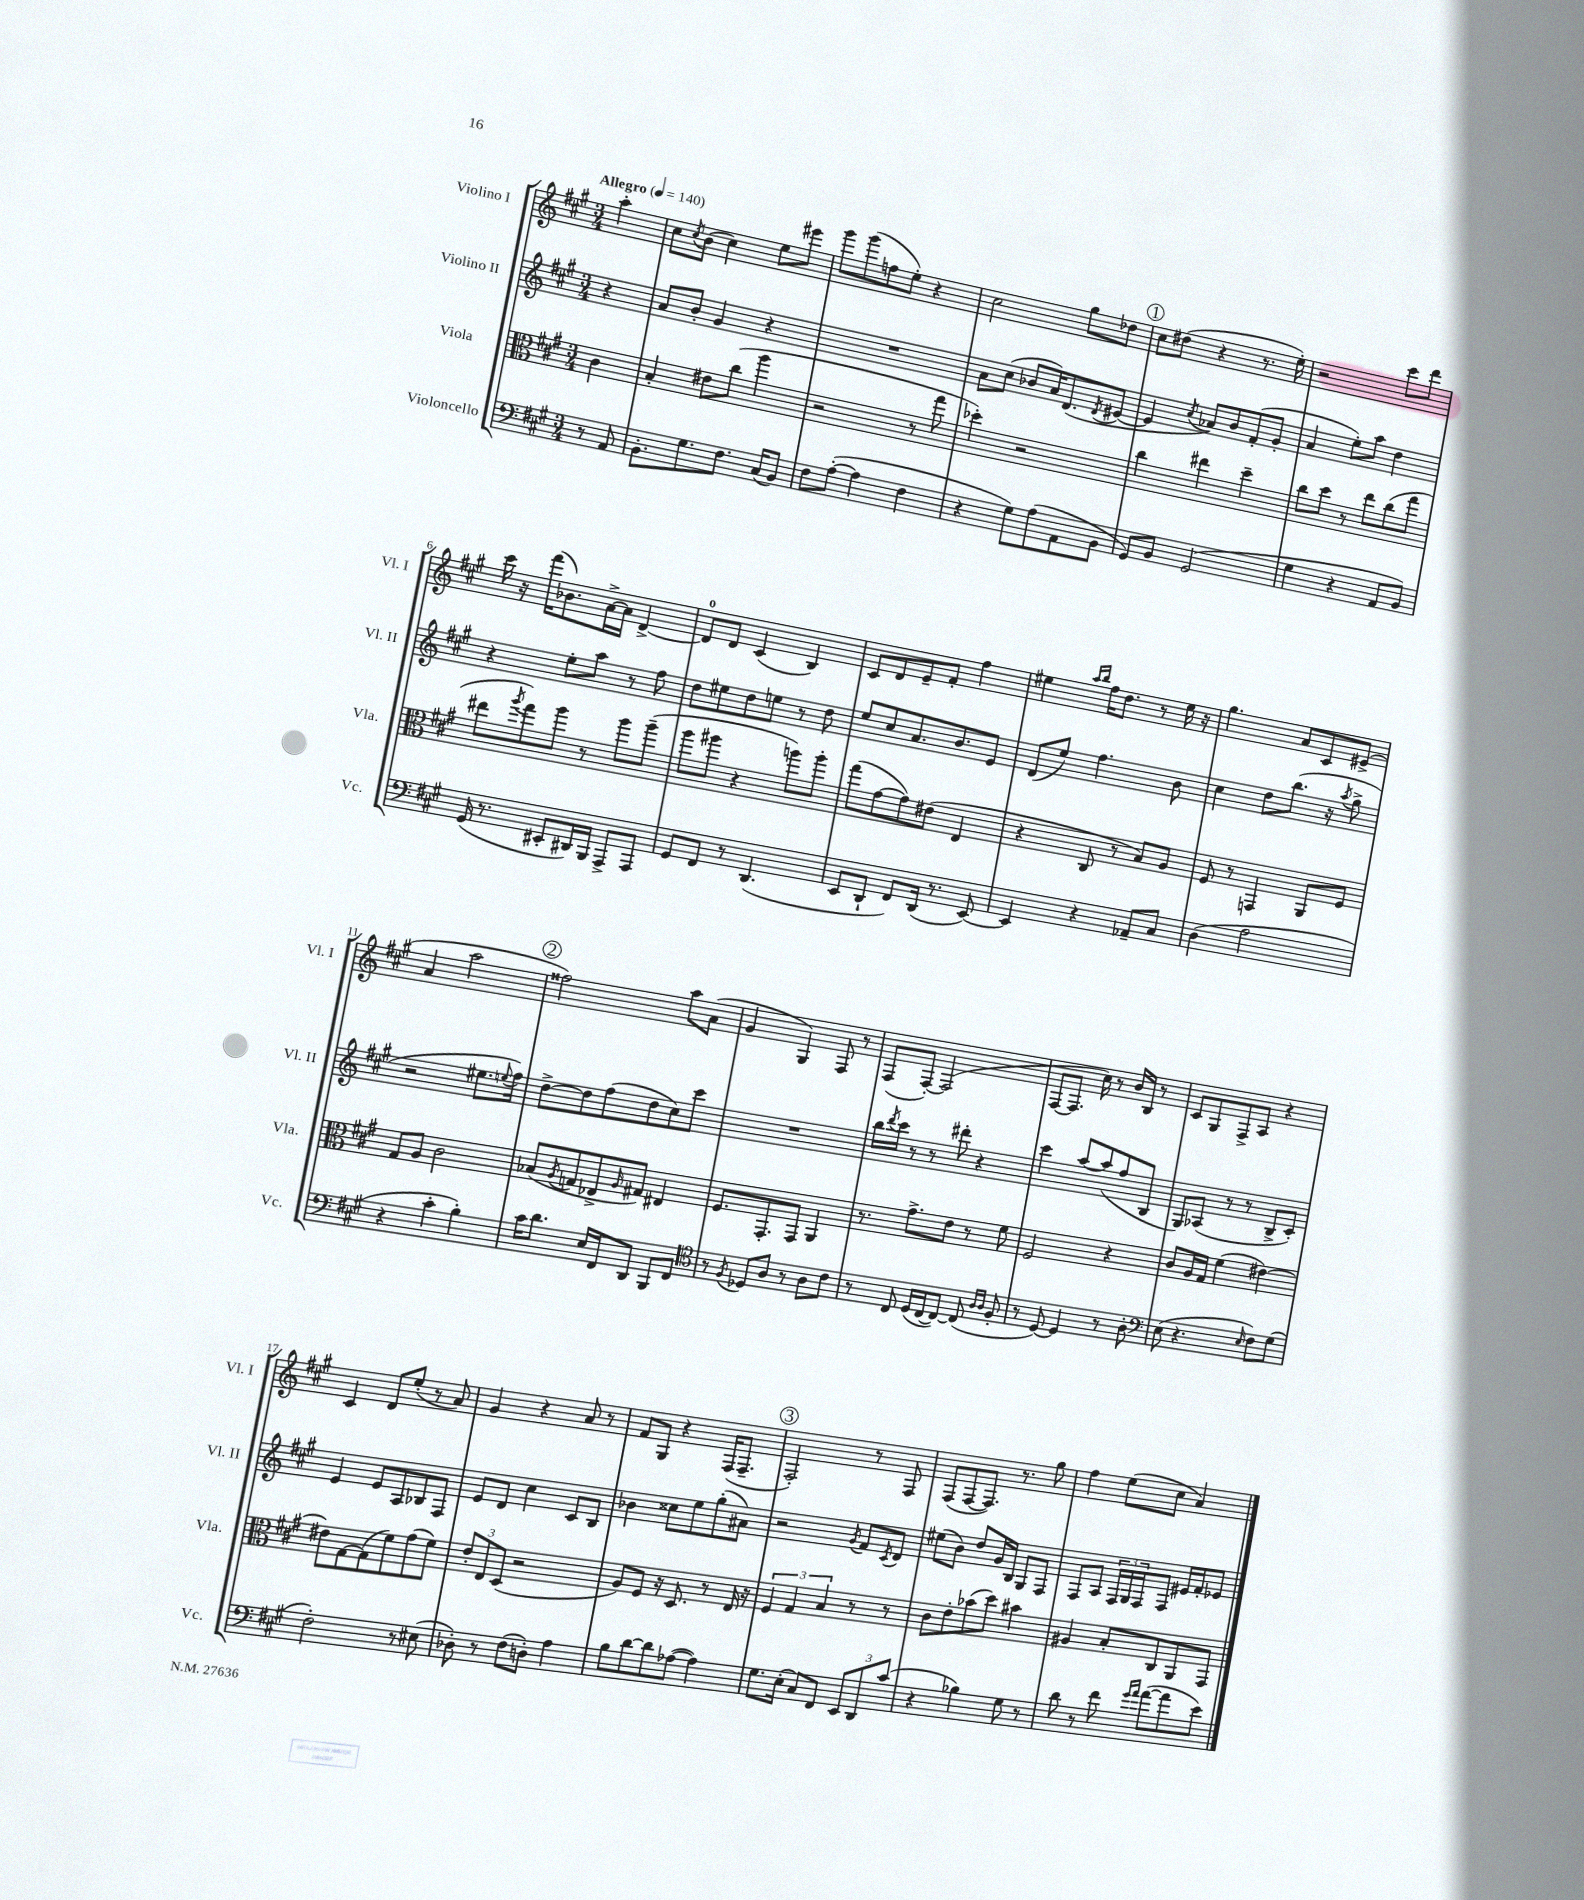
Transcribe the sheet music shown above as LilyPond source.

<<
\new StaffGroup <<
\new Staff = "s0" \with { instrumentName = "Violino I" shortInstrumentName = "Vl. I" } {
    \clef treble \key a \major \numericTimeSignature \time 3/4 \partial 4 \tempo "Allegro" 4 = 140
    a''4-. |
    cis''8 \acciaccatura { cis''8 } b'8( cis''4) e''8 eis'''8 |
    gis'''8 gis'''8( f''8 e''8-.) r4 |
    cis''2 gis''8 des''8 |
    \mark \markup { \circle "1" } cis''8 dis''8( r4 r8. e''16-.) |
    r2 cis'''8 d'''8 |
    cis'''16 r16 fis'''16( bes'8.) a'16~-> a'16 d'4~-> |
    d'8-0 d'8 cis'4( b4) |
    cis'8 d'8 e'8-- fis'8-. fis''4 |
    eis''4 \grace { a''16 b''16 } fis''16 d''8. r8 eis''16 r16 |
    gis''4. a'8 cis'8 eis'8->( |
    a'4 a''2 |
    \mark \markup { \circle "2" } fisis''2) a''8 a'8( |
    gis'4 gis4) fis8 r8 |
    fis8( fis8~-.) fis2( |
    fis8~ fis8. cis''16) r8 b'16 b16 r8 |
    cis'8 gis8 fis8-> a8 r4 |
    cis'4 d'8 e''8-.( r8 a'8) |
    gis'4 r4 a'8 r8 |
    fis'8 gis8 r4 fis16( fis8.-- |
    \mark \markup { \circle "3" } fis2-.) r8 fis8 |
    fis8( fis8~ fis8.) r8. gis''8 |
    fis''4 e''8( cis''8 a'4) \bar "|." |
}
\new Staff = "s1" \with { instrumentName = "Violino II" shortInstrumentName = "Vl. II" } {
    \clef treble \key a \major \numericTimeSignature \time 3/4 \partial 4
    r4 |
    a'8 b'8-. gis'4 r4 |
    R2. |
    a'8 cis''8( bes'8 a'16) d'8.( \acciaccatura { d'8 } eis'8~ |
    \mark \markup { \circle "1" } eis'4 \acciaccatura { cis''8 } aes'8) b'8 fis'8-.( gis'8-. |
    a'4 e''8-.) a''8 d''4 |
    r4 e''8-. a''8 r8 fis''8 |
    d''8 eis''8 d''8 e''8 r8 d''8 |
    e''8 cis''8 a'8. b'8. e'8 |
    d'8( e''8) fis''4. b'8 |
    cis''4 d''8 b''8.( r16 \acciaccatura { a''8 } gis''8-> |
    r2 eis''8. \appoggiatura { e''8 } fis''16) |
    \mark \markup { \circle "2" } d''8~-> d''8 fis''8( d''8 cis''8) cis'''8 |
    R2. |
    b''16 \acciaccatura { d'''8 } cis'''16 r8 r8 dis'''8-. r4 |
    cis'''4 a''8~ a''8( fis''8 b8 |
    gis8) aes8( r8 r8 b8-> cis'8-.) |
    e'4 e'8 a8 bes8 fis8 |
    e'8 d'8 cis''4 cis'8 b8 |
    bes'4 cisis''8 e''8 gis''8-.( ais'8) |
    \mark \markup { \circle "3" } r2 \acciaccatura { gis'8 } fis'8 \acciaccatura { cis'8 } d'8 |
    eis''8( b'8) d''8 gis'16 b16 gis8 fis8 |
    fis8 a8 \tuplet 3/2 { fis16 gis16 fis16 } fis8 eis'16 fis'16-. ees'8 \bar "|." |
}
\new Staff = "s2" \with { instrumentName = "Viola" shortInstrumentName = "Vla." } {
    \clef alto \key a \major \numericTimeSignature \time 3/4 \partial 4
    cis'4 |
    b4-. eis'8 cis''8( a''4 |
    r2 r8 gis''8 |
    des''4-.) r2 |
    \mark \markup { \circle "1" } cis''4 eis''4 d''4-- |
    cis''8 d''8 r8 e''8 cis''8( gis''8 |
    eis''8 \acciaccatura { a''8 } gis''8) a''8 r8 a''8 a''8--( |
    a''8 ais''8 r4 a''8) a''8-. |
    gis''8( gis'8~ gis'8) eis'8( e4 |
    r4 cis8 r8 b8) a8 |
    fis8 r8 g,4 a,8 fis8 |
    gis8 a8 cis'2 |
    \mark \markup { \circle "2" } bes8( \acciaccatura { a8 } g8 ees8-> \grace { a16 } gis8) eis4 |
    fis8. gis,8.-. gis,8 a,4 |
    r8. gis'8.-> e'8 r8 fis'8 |
    fis2 r4 |
    cis'8 a16 gis16 fis'4( eis'4~) |
    eis'8 gis8~ gis8( fis'8) gis'8( fis'8) |
    \tuplet 3/2 { e'8-. e8 d8( } r2 |
    a8) fis8 r16 d8. r8 e16 r16 |
    \mark \markup { \circle "3" } \tuplet 3/2 { fis4 gis4 b4 } r8 r8 |
    cis'8 e'8-. bes'8( d''8) bis'4 |
    ais4 b8-. cis8 a,8 gis,8 \bar "|." |
}
\new Staff = "s3" \with { instrumentName = "Violoncello" shortInstrumentName = "Vc." } {
    \clef bass \key a \major \numericTimeSignature \time 3/4 \partial 4
    r8 a,8 |
    b,8.-. gis8. fis8. cis16( b,8) |
    fis8 a8~-.( a4 fis4 |
    r4 gis8) a8( a,8 b,8 |
    \mark \markup { \circle "1" } gis,8) b,8 gis,2( |
    gis4 r4 a,8 b,8) |
    gis,16( r8. eis,8-. dis,16) b,,16 a,,8-> a,,8 |
    gis,8 fis,8 r8 d,4.( |
    e,8 d,8-! fis,8) d,16( r8. e,8~) |
    e,4 r4 aes,8-- cis8 |
    d4( a2 |
    r4 cis'4-. b4-.) |
    \mark \markup { \circle "2" } cis'16 d'8. e16 fis,16 d,8 b,,8 fis,8 |
    \clef tenor r8 \acciaccatura { fis8 } des8 a8 r8 a8 cis'8 |
    r8 cis8 d16( cis16~ cis8~) cis8( \grace { a16 a16 } fis8-. |
    r8 d8~) d4 r8 a8-. |
    \clef bass e8( r4. \grace { e16 } fis8) gis8( |
    fis2-.) r8 eis8( |
    des8-.) r8 fis8( d8-.) a4 |
    b8 d'8~ d'8 aes8~( aes4) |
    \mark \markup { \circle "3" } gis8. e16-.( cis8) fis,8 \tuplet 3/2 { e,8 d,8 cis'8( } |
    r4 bes4) gis8 r8 |
    d'8 r8 fis'8 \grace { gis'16 a'16 } a'8~( a'8 e'8) \bar "|." |
}
>>
>>
